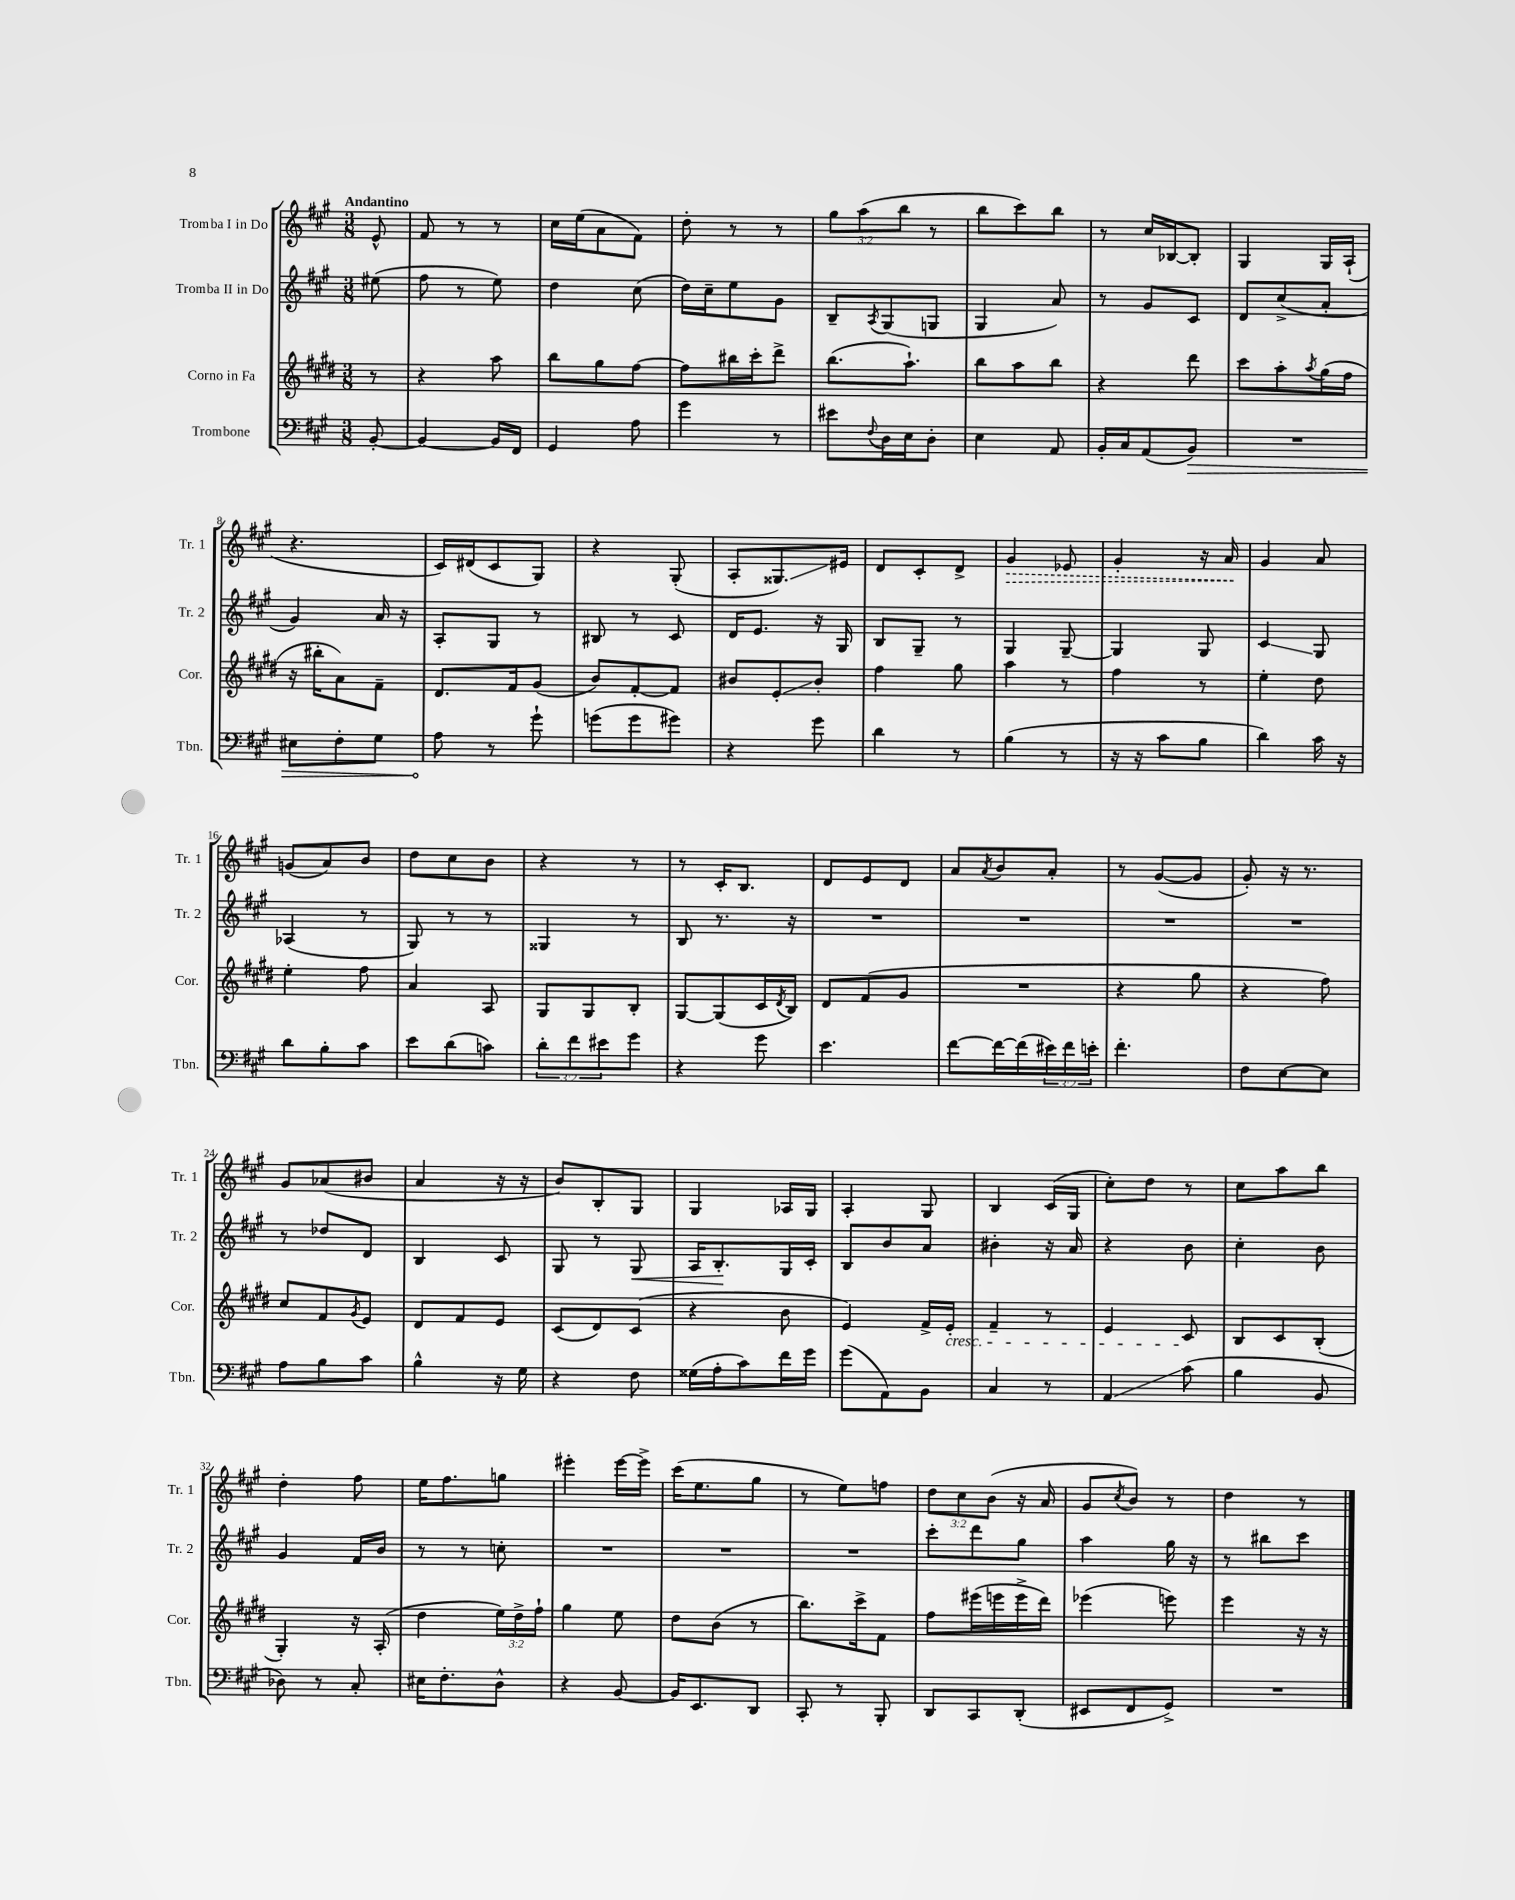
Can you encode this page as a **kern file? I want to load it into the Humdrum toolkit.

**kern	**kern	**kern	**kern
*staff4	*staff3	*staff2	*staff1
*clefF4	*clefG2	*clefG2	*clefG2
*k[f#c#g#]	*k[f#c#g#d#]	*k[f#c#g#]	*k[f#c#g#]
*M3/8	*M3/8	*M3/8	*M3/8
[8BB'	8r	(8ee#	8e^^
=	=	=	=
4BB_	4r	8ff#	8f#
.	.	8r	8r
16BB]	8aa	8ee)	8r
16FF#	.	.	.
=	=	=	=
4GG#	8bb	4dd	16cc#
.	.	.	(16ee
.	8gg#	.	8a
8A	[8ff#	(8cc#	8f#)
=	=	=	=
4g#	8ff#]	16dd)	8dd'
.	.	16cc#~	.
.	16bb#	8ee	8r
.	16ccc#'	.	.
8r	8ddd#^	8g#	8r
=	=	=	=
8e#	(8.bb	8B~	12gg#
.	.	.	(12aa
8qqF#	.	8qA	.
16D	.	(8G#	.
.	.	.	12bb
16E	8.aa`)	.	.
8D'	.	8G	8r
=	=	=	=
4E	8bb	4G#	8bb
.	8aa	.	8ccc#)
8AA	8bb	8a)	8bb
=	=	=	=
16BB'	4r	8r	8r
16C#	.	.	.
(8AA	.	8g#	16cc#
.	.	.	[16B-
8BB)	8ddd#	8c#	8B-']
=	=	=	=
4.r	8ccc#	8d	4G#
.	8aa'	(8cc#^	.
.	8qaa	.	.
.	(16gg#	8a'	16G#
.	16ff#	.	(16A`
=	=	=	=
8E#	16r	4g#)	4.r
.	16bb#'	.	.
8F#'	8a)	.	.
8G#	8f#~	16a	.
.	.	16r	.
=	=	=	=
8A	8.d#	8A'	16c#)
.	.	.	(16d#
8r	.	8G#	8c#
.	16f#	.	.
8g#`	(8g#	8r	8G#)
=	=	=	=
(8g	8b)	8B#	4r
8g	[8f#'	8r	.
8g#)	8f#]	8c#	(8G#'
=	=	=	=
4r	8b#	16d	8A'
.	.	8.e	.
.	8e'	.	8.G##)
8g#	8b#'	16r	.
.	.	16G#	16e#
=	=	=	=
4d	4ff#	8B	8d
.	.	8G#~	8c#'
8r	8gg#	8r	8d^
=	=	=	=
(4B	4aa	4G#	4g#
8r	8r	[8G#~	8e-
=	=	=	=
16r	4ff#	4G#]	4g#'
16r	.	.	.
8c#	.	.	.
8B	8r	8G#	16r
.	.	.	16a
=	=	=	=
4d)	4ee'	4c#	4g#
16c#	8dd#	8G#	8a
16r	.	.	.
=	=	=	=
8d	4ee'	(4A-	(8g
8B'	.	.	8a)
8c#	8ff#	8r	8b
=	=	=	=
8e	4a	8G#)	8dd
(8d	.	8r	8cc#
8c)	8A	8r	8b
=	=	=	=
12d'	8G#	4G##	4r
12f#	.	.	.
.	8G#	.	.
12e#	.	.	.
8g#	8B'	8r	8r
=	=	=	=
4r	[8G#	8B	8r
.	(8G#]	8.r	16c#'
.	.	.	8.B
8g#	16c#	.	.
.	8qd#	.	.
.	16B)	16r	.
=	=	=	=
4.e	8d#	4.r	8d
.	(8f#	.	8e
.	8g#	.	8d
=	=	=	=
[8f#	4.r	4.r	8a
.	.	.	8qa
16f#_	.	.	8b
(16f#]	.	.	.
24e#)	.	.	8a'
24f#	.	.	.
24e'	.	.	.
=	=	=	=
4.f#'	4r	4.r	8r
.	.	.	([8g#
.	8gg#	.	8g#]
=	=	=	=
8F#	4r	4.r	8g#')
[8E	.	.	16r
.	.	.	8.r
8E]	8ff#)	.	.
=	=	=	=
8A	8cc#	8r	8g#
8B	8f#	8dd-	(8a-
.	8qg#	.	.
8c#	8e	8d	8b#
=	=	=	=
4B^^	8d#	4B	4a
.	8f#	.	.
16r	8e	8c#	16r
16G#	.	.	16r
=	=	=	=
4r	(8c#	8G#	8b)
.	8d#)	8r	8B'
8F#	(8c#	8G#	8G#
=	=	=	=
(16G##	4r	16A	4G#
16A'	.	8.B'	.
8c#)	.	.	.
16f#	8b	16G#	16A-
16g#	.	16c#'	16G#
=	=	=	=
(8g#	4e)	8B	4A'
8AA)	.	8b	.
8BB	16f#^	8a	8G#
.	16e'	.	.
=	=	=	=
4C#	4f#~	4b#'	4B
8r	8r	16r	(16c#
.	.	16a	16G#
=	=	=	=
4AA	4e	4r	8cc#')
.	.	.	8dd
(8c#	8c#	8b	8r
=	=	=	=
4B	8B	4cc#'	8cc#
.	8c#	.	8aa
8BB	(8B'	8b	8bb
=	=	=	=
8D-)	4G#')	4g#	4dd'
8r	.	.	.
8C#'	16r	16f#	8ff#
.	(16A'	16b	.
=	=	=	=
16E#	4dd#	8r	16ee
8.F#'	.	.	8.ff#
.	.	8r	.
8D^^	24ee)	8cc'	8gg
.	24dd#^	.	.
.	24ff#`	.	.
=	=	=	=
4r	4gg#	4.r	4eee#'
[8BB	8ee	.	[16eee#
.	.	.	16eee#^]
=	=	=	=
16BB]	8dd#	4.r	(16ccc#
8.EE	.	.	8.ee
.	(8b	.	.
8DD	8r	.	8gg#
=	=	=	=
8CC#'	8.bb)	4.r	8r
8r	.	.	8ee)
.	16ccc#^	.	.
8BBB'	8f#	.	8ff
=	=	=	=
8DD	8ff#	8ccc#'	12dd
.	.	.	12cc#
8CC#	(16eee#	8ddd	.
.	.	.	(12b
.	16eee	.	.
(8DD'	16eee^	8gg#	16r
.	16ddd#)	.	16a
=	=	=	=
8EE#	(4eee-	4aa	8g#
.	.	.	8qcc#
8FF#	.	.	8b)
8GG#^)	8eee)	16gg#	8r
.	.	16r	.
=	=	=	=
4.r	4eee	8r	4dd
.	.	8bb#	.
.	16r	8ccc#	8r
.	16r	.	.
==	==	==	==
*-	*-	*-	*-
